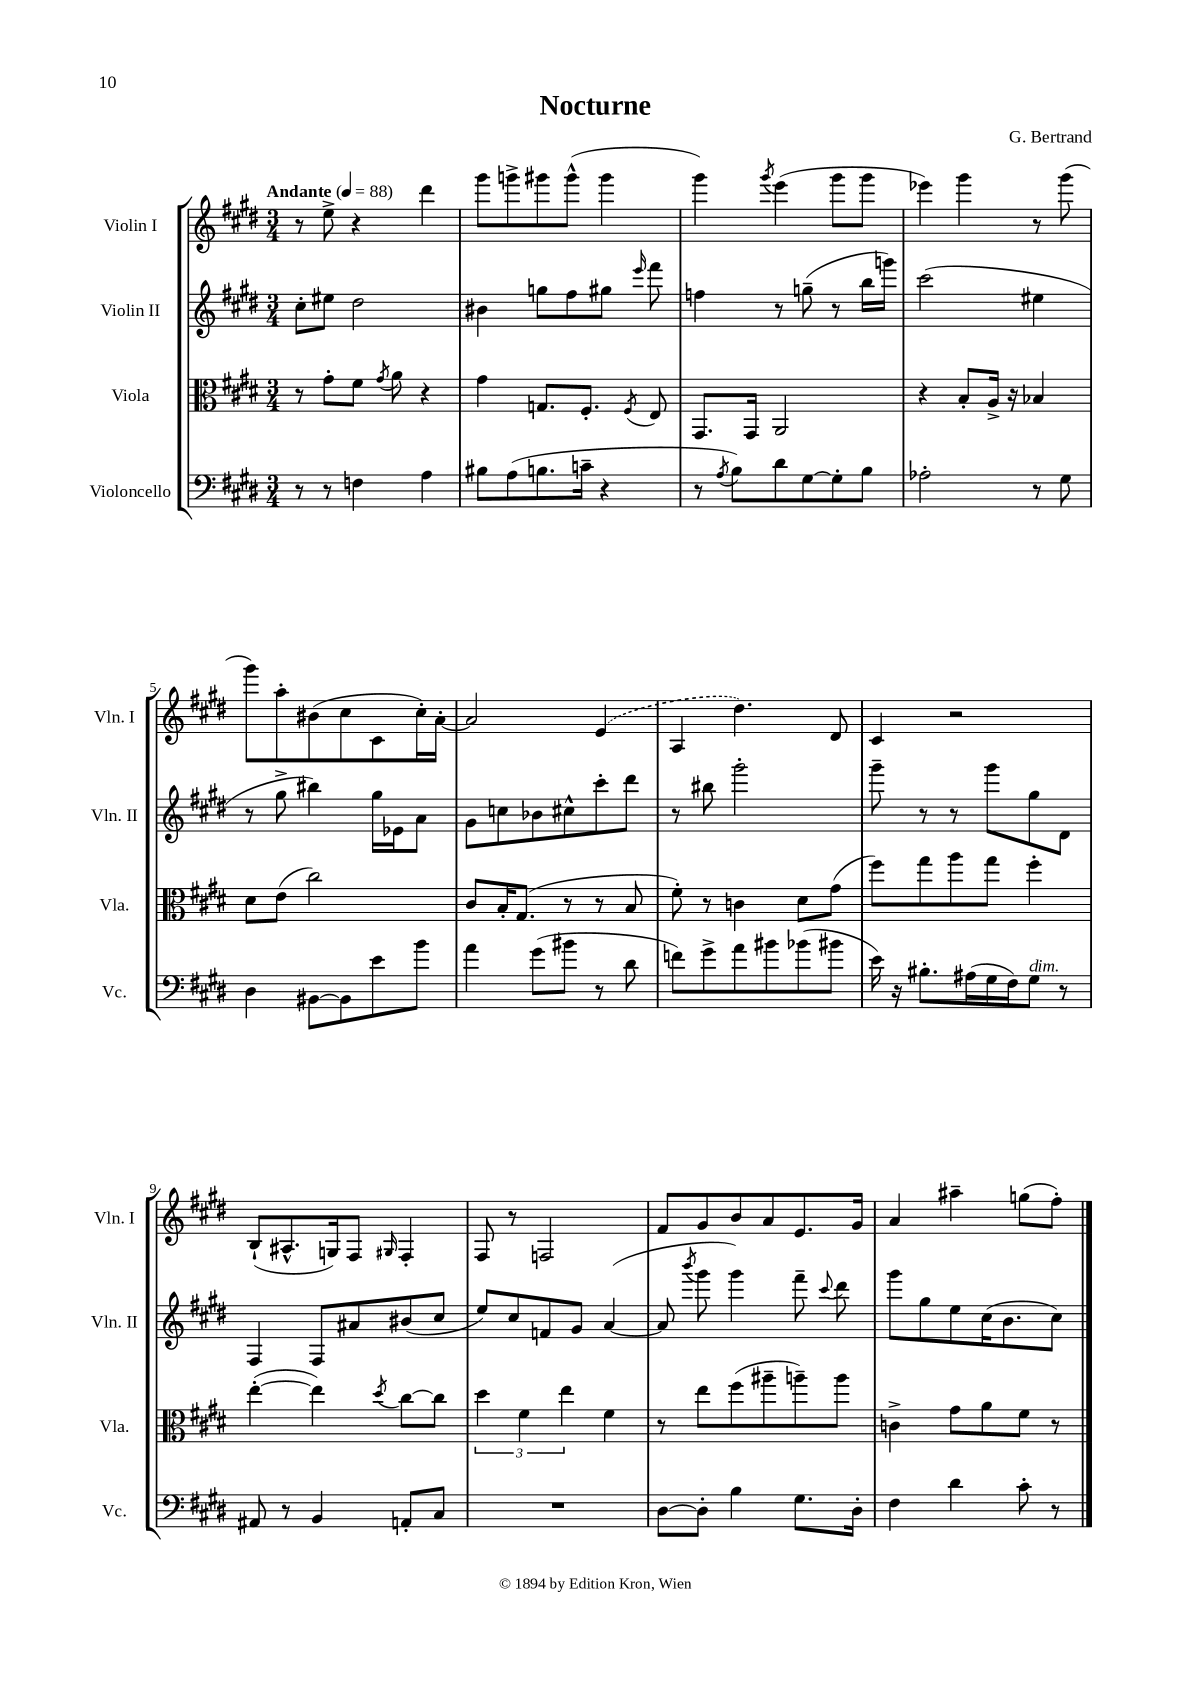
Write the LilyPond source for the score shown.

\header { title = "Nocturne" composer = "G. Bertrand" }
<<
\new StaffGroup <<
\new Staff = "s0" \with { instrumentName = "Violin I" shortInstrumentName = "Vln. I" } {
    \clef treble \key e \major \numericTimeSignature \time 3/4 \tempo "Andante" 4 = 88
    \autoBeamOff r8 e''8-> r4 dis'''4 |
    gis'''8[ g'''8-> gis'''8 gis'''8]-^( gis'''4 |
    gis'''4) \acciaccatura { gis'''8 } e'''4( gis'''8[ gis'''8] |
    ees'''4) gis'''4 r8 gis'''8( |
    gis'''8[) a''8-. bis'8( cis''8 cis'8 cis''16-.) a'16]~-. |
    a'2 \once \slurDashed e'4( |
    a4 dis''4.) dis'8 |
    cis'4 r2 |
    b8[-!( ais8.-^ g16) fis8] \grace { gis16 } fis4-. |
    fis8 r8 f2 |
    fis'8[ gis'8 b'8 a'8 e'8. gis'16] |
    a'4 ais''4-- g''8[( fis''8]-.) \bar "|." |
}
\new Staff = "s1" \with { instrumentName = "Violin II" shortInstrumentName = "Vln. II" } {
    \clef treble \key e \major \numericTimeSignature \time 3/4
    \autoBeamOff cis''8[-. eis''8] dis''2 |
    bis'4 g''8[ fis''8 gis''8] \grace { e'''16 } fis'''8 |
    f''4 r8 g''8--( r8 b''16[ g'''16]) |
    cis'''2( eis''4 |
    r8 gis''8-> bis''4) gis''16[ ees'16 a'8] |
    gis'8[ c''8 bes'8 cis''8-^ cis'''8-. dis'''8] |
    r8 bis''8 gis'''2-. |
    gis'''8-- r8 r8 gis'''8[ gis''8 dis'8] |
    fis4 fis8[ ais'8 bis'8( cis''8] |
    e''8[) cis''8 f'8 gis'8] a'4~( |
    a'8 \acciaccatura { b'''8 } gis'''8 gis'''4) fis'''8-- \appoggiatura { cis'''8 } dis'''8 |
    gis'''8[ gis''8 e''8 cis''16( b'8. cis''8]) \bar "|." |
}
\new Staff = "s2" \with { instrumentName = "Viola" shortInstrumentName = "Vla." } {
    \clef alto \key e \major \numericTimeSignature \time 3/4
    \autoBeamOff r8 gis'8[-. fis'8] \acciaccatura { gis'8 } a'8 r4 |
    gis'4 g8.[ fis8.]-. \acciaccatura { fis8 } e8 |
    gis,8.[ gis,16] a,2 |
    r4 b8[-. a16]-> r16 bes4 |
    dis'8[ e'8]( cis''2) |
    cis'8[ b16-. gis8.]( r8 r8 b8 |
    fis'8-.) r8 c'4 dis'8[ gis'8]( |
    fis''8[) gis''8 a''8 gis''8] fis''4-. |
    e''4~-.( e''4) \acciaccatura { dis''8 } cis''8[~ cis''8] |
    \tuplet 3/2 { dis''4 fis'4 e''4 } fis'4 |
    r8 e''8[ fis''8( ais''8-- a''8--) a''8] |
    c'4-> gis'8[ a'8 fis'8] r8 \bar "|." |
}
\new Staff = "s3" \with { instrumentName = "Violoncello" shortInstrumentName = "Vc." } {
    \clef bass \key e \major \numericTimeSignature \time 3/4
    \autoBeamOff r8 r8 f4 a4 |
    bis8[ a8( b8. c'16]-- r4 |
    r8 \acciaccatura { a8 } b8[) dis'8 gis8~ gis8-. b8] |
    aes2-. r8 gis8 |
    dis4 bis,8[~ bis,8 e'8 b'8] |
    a'4 gis'8[( bis'8] r8 dis'8 |
    f'8[) gis'8-> a'8 bis'8 bes'8( bis'8] |
    e'16) r16 bis8.[-. ais16( gis16 fis16) gis8]^\markup { \italic "dim." } r8 |
    ais,8 r8 b,4 a,8[-. cis8] |
    R2. |
    dis8[~ dis8]-. b4 gis8.[ dis16]-. |
    fis4 dis'4 cis'8-. r8 \bar "|." |
}
>>
>>
